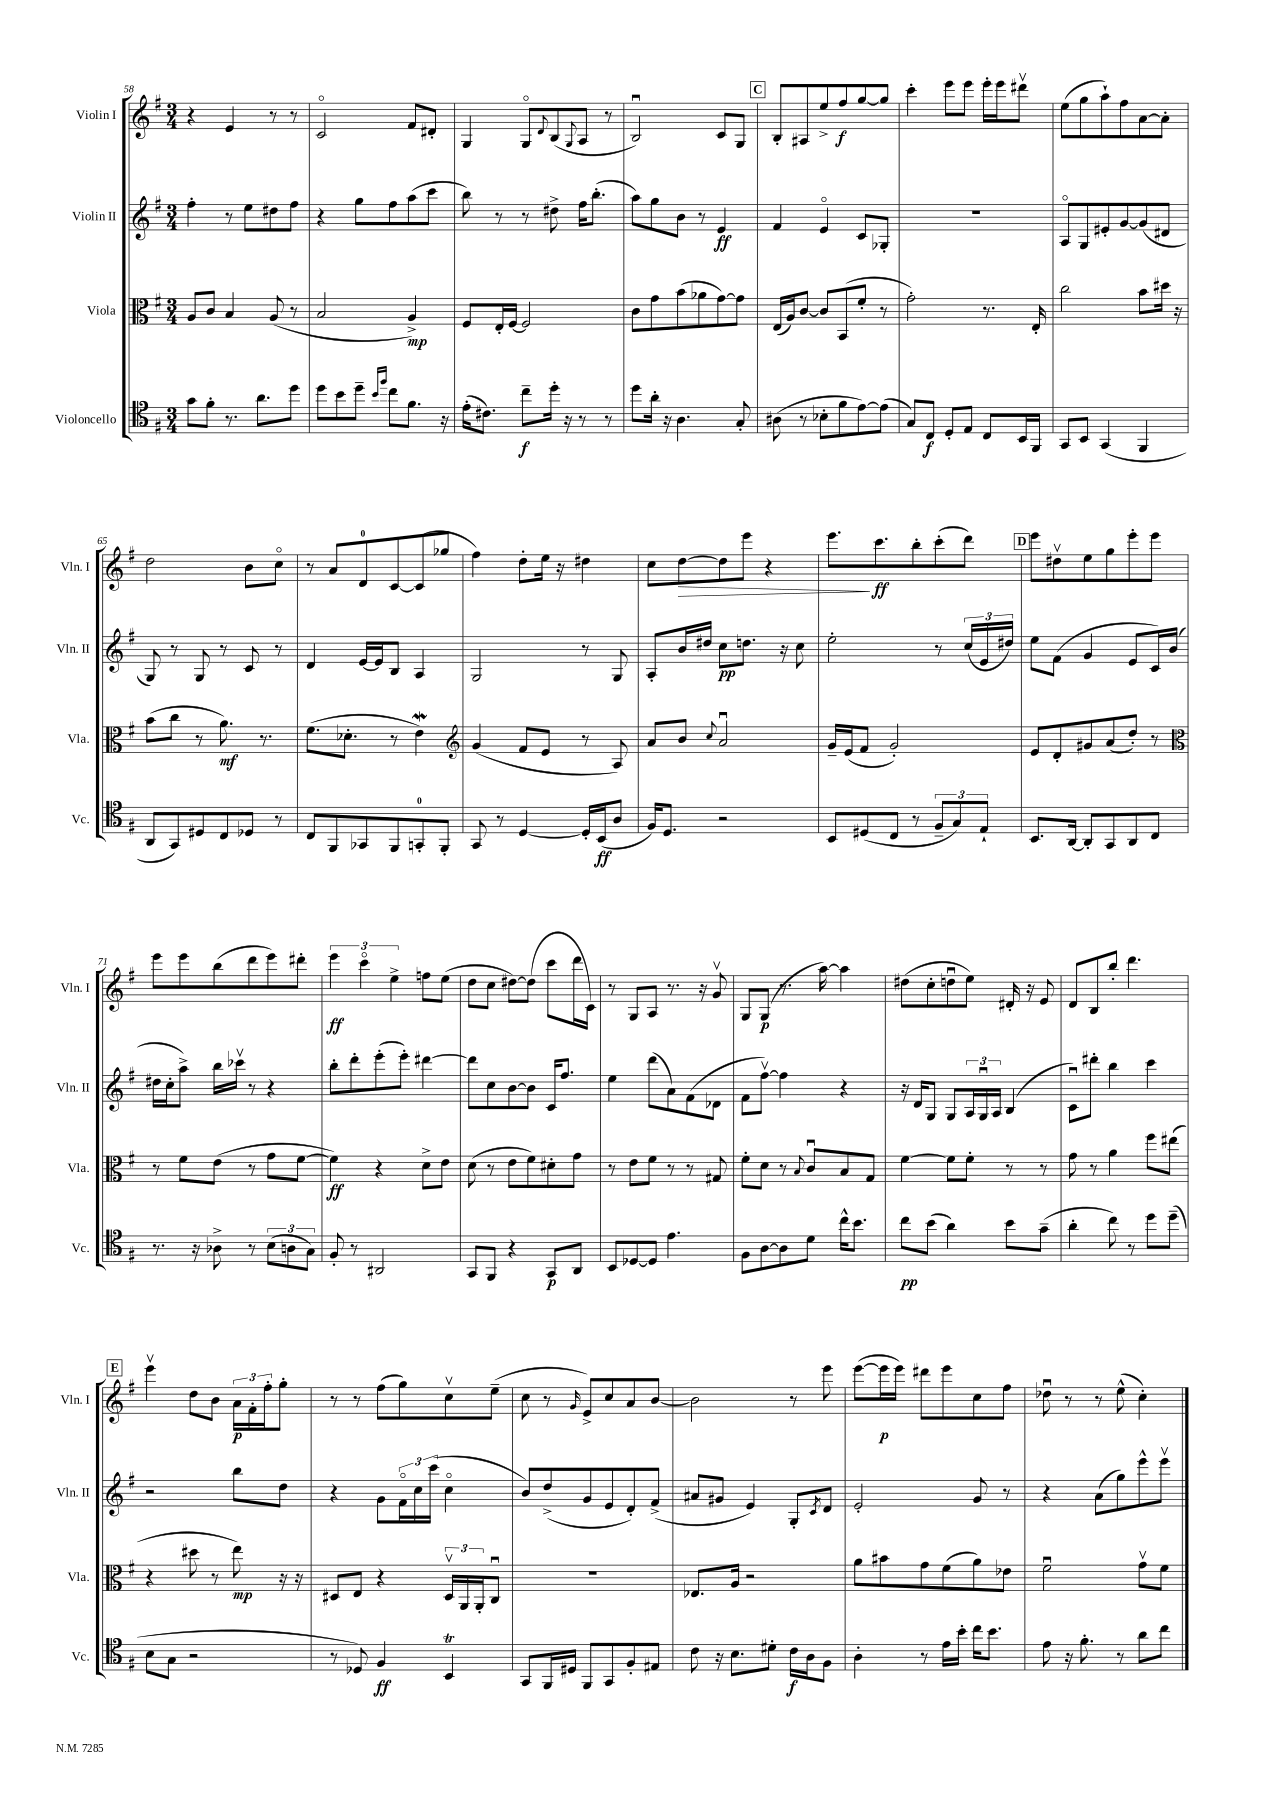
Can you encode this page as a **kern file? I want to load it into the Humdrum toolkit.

**kern	**dynam	**kern	**dynam	**kern	**dynam	**kern	**dynam
*part4	*part4	*part3	*part3	*part2	*part2	*part1	*part1
*staff4	*staff4	*staff3	*staff3	*staff2	*staff2	*staff1	*staff1
*I"Violoncello	*	*I"Viola	*	*I"Violin II	*	*I"Violin I	*
*I'Vc.	*	*I'Vla.	*	*I'Vln. II	*	*I'Vln. I	*
*clefC4	*	*clefC3	*	*clefG2	*	*clefG2	*
*k[f#]	*	*k[f#]	*	*k[f#]	*	*k[f#]	*
*M3/4	*	*M3/4	*	*M3/4	*	*M3/4	*
=58	=58	=58	=58	=58	=58	=58	=58
8g\L	.	8A/L	.	4ff#'\	.	4r	.
8f#'\J	.	8c/J	.	.	.	.	.
8.r	.	4B/	.	8r	.	4e/	.
.	.	.	.	8ee\L	.	.	.
8.a\L	.	.	.	.	.	.	.
.	.	(8A/	.	8dd#X\	.	8r	.
8dd\J	.	8r	.	8ff#\J	.	8r	.
=59	=59	=59	=59	=59	=59	=59	=59
8dd\L	.	2B/	.	4r	.	2c/	.
8b\	.	.	.	.	.	.	.
8dd~\J	.	.	.	8gg\L	.	.	.
16qqb/LL	.	.	.	.	.	.	.
16qqff#/JJ	.	.	.	.	.	.	.
8cc\L	.	.	.	8ff#\	.	.	.
8.f#\J	.	4A^/)	mp	(8aa\	.	8f#/L	.
.	.	.	.	8ccc\J	.	8d#X'/J	.
16r	.	.	.	.	.	.	.
=60	=60	=60	=60	=60	=60	=60	=60
(16e'\KL	.	8F#/L	.	8bb\)	.	4G/	.
8.c#X\J)	.	.	.	.	.	.	.
.	.	16E'/L	.	8r	.	.	.
.	.	[16F#/JJ	.	.	.	.	.
8cc~\L	f	2F#/]	.	8r	.	8G/L	.
.	.	.	.	.	.	8qqd/	.
16dd'\Jk	.	.	.	8dd#X^\	.	(8B/	.
16r	.	.	.	.	.	.	.
.	.	.	.	.	.	8qqG/	.
8r	.	.	.	16ff#\KL	.	8A/J	.
.	.	.	.	(8.bb'\J	.	.	.
8r	.	.	.	.	.	8r	.
=61	=61	=61	=61	=61	=61	=61	=61
8dd\L	.	8c\L	.	8aa\L)	.	2Bu/)	.
16a'\Jk	.	8g\	.	8gg\	.	.	.
16r	.	.	.	.	.	.	.
4.A\	.	(8b\	.	8b\J	.	.	.
.	.	8a-X\	.	8r	.	.	.
.	.	[8g\)	.	4e/	ff	8c/L	.
8G'/	.	8g\J]	.	.	.	8G/J	.
!!LO:REH:place=s1:t=C
=62	=62	=62	=62	=62	=62	=62	=62
(8A#X\	.	(16E/LL	.	4f#/	.	8B'/L	.
.	.	16A/J)	.	.	.	.	.
8r	.	[8c/J	.	.	.	8A#X/	.
8B-X'\L	.	8c/L]	.	4e/	.	8ee^/	.
8f#\	.	(8BB/	.	.	.	8ff#/	f
[8e\)	.	8f#'/J	.	8c/L	.	[8gg/	.
(8e\J]	.	8r	.	8G-X'/J	.	8gg/J]	.
=63	=63	=63	=63	=63	=63	=63	=63
8G/L)	.	2g'\)	.	2.r	.	4ccc'\	.
8C/J	f	.	.	.	.	.	.
8D'/L	.	.	.	.	.	8eee\L	.
8E/J	.	.	.	.	.	8eee\J	.
8C/L	.	8.r	.	.	.	16eee'\LL	.
.	.	.	.	.	.	16eee\J	.
16BB/L	.	.	.	.	.	8ddd#Xv\J	.
16FF#/JJ	.	16E'/	.	.	.	.	.
=64	=64	=64	=64	=64	=64	=64	=64
8GG/L	.	2cc\	.	8A/L	.	(8ee\L	.
8BB/J	.	.	.	8G/	.	8gg\	.
(4GG/	.	.	.	8e#X'/	.	8aa`\)	.
.	.	.	.	[8g/	.	8ff#\	.
4FF#/	.	8b\L	.	(8g/]	.	[8a\	.
.	.	16dd#X\Jk	.	8d#X/J	.	8a'\J]	.
.	.	16r	.	.	.	.	.
!!LO:LB:g=z
=65	=65	=65	=65	=65	=65	=65	=65
8AA/L	.	(8b\L	.	8G/)	.	2dd\	.
8GG/)	.	8cc\J	.	8r	.	.	.
8D#X/	.	8r	.	8G/	.	.	.
8C/	.	8.a\)	mf	8r	.	.	.
8D-X/J	.	.	.	8c/	.	8b\L	.
.	.	8.r	.	.	.	.	.
8r	.	.	.	8r	.	8cc\J	.
=66	=66	=66	=66	=66	=66	=66	=66
8C/L	.	(8.f#\L	.	4d/	.	8r	.
8FF#/	.	.	.	.	.	8a/L	.
.	.	8.d-X'\J	.	.	.	.	.
8GG-X/	.	.	.	[16e/LL	.	8d/	.
.	.	.	.	16e/J]	.	.	.
8FF#/	.	8r	.	8B/J	.	[8c/	.
8GGn'/	.	4eW\)	.	4A/	.	(8c/]	.
8FF#'/J	.	.	.	.	.	8gg-X/J	.
=67	=67	=67	=67	=67	=67	=67	=67
*	*	*clefG2	*	*	*	*	*
8GG/	.	(4g/	.	2G/	.	4ff#\)	.
8r	.	.	.	.	.	.	.
[4D/	.	8f#/L	.	.	.	8dd'\L	.
.	.	8e/J	.	.	.	16ee\Jk	.
.	.	.	.	.	.	16r	.
16D'/LL]	.	8r	.	8r	.	4dd#X\	.
(16BB/J	ff	.	.	.	.	.	.
8A/J	.	8A/)	.	8G/	.	.	.
=68	=68	=68	=68	=68	=68	=68	=68
16F#/KL)	.	8a/L	.	8A'/L	.	8cc\L	.
8.D/J	.	.	.	.	.	.	.
!	!	!	!	!	!	!	!LO:HP:b
.	.	8b/J	.	16b/L	.	[8dd\	>
.	.	.	.	16dd#X/JJ	.	.	.
.	.	8qqcc/	.	.	.	.	.
2r	.	2au/	.	8cc\L	pp	8dd\]	.
.	.	.	.	8.ddn\J	.	8eee\J	.
.	.	.	.	.	.	4r	.
.	.	.	.	16r	.	.	.
.	.	.	.	8cc\	.	.	.
=69	=69	=69	=69	=69	=69	=69	=69
8BB/L	.	16g~/LL	.	2ee'\	.	8.eee\L	.
.	.	(16e/J	.	.	.	.	.
(8D#X/	.	8f#/J	.	.	.	.	.
.	.	.	.	.	.	8.ccc\	] ff
8C/J	.	2g'/)	.	.	.	.	.
8r	.	.	.	.	.	8bb'\	.
12F#~/L	.	.	.	8r	.	(8ccc'\	.
12G/)	.	.	.	.	.	.	.
.	.	.	.	(24cc/LL	.	8ddd\J)	.
12E`/J	.	.	.	24e/	.	.	.
.	.	.	.	24dd#X/JJ)	.	.	.
!!LO:REH:place=s1:t=D
=70	=70	=70	=70	=70	=70	=70	=70
8.BB/L	.	8e/L	.	8ee\L	.	8eee\L	.
.	.	8d'/	.	(8f#\J	.	8dd#Xv\	.
[16AA/Jk	.	.	.	.	.	.	.
8AA'/L]	.	8g#X/	.	4g/	.	8ee\	.
8GG/	.	(8a/	.	.	.	8gg\	.
8AA/	.	8dd'/J)	.	8e/L	.	8eee'\	.
8C/J	.	8r	.	16c/L)	.	8eee\J	.
.	.	.	.	(16b/JJ	.	.	.
!!LO:LB:g=z
=71	=71	=71	=71	=71	=71	=71	=71
*	*	*clefC3	*	*	*	*	*
8.r	.	8r	.	16dd#X\LL	.	8eee\L	.
.	.	.	.	16cc'\J	.	.	.
.	.	8f#\L	.	8aa^\J)	.	8eee\	.
16r	.	.	.	.	.	.	.
8A-X^\	.	(8e\J	.	16bb\LL	.	(8bb\	.
.	.	.	.	16ccc-Xv\JJ	.	.	.
8r	.	8r	.	8r	.	8ddd\	.
(12B\L	.	8g\L	.	4r	.	8eee\)	.
12An\	.	.	.	.	.	.	.
.	.	[8f#\J	.	.	.	8ddd#X'\J	.
12G\J)	.	.	.	.	.	.	.
=72	=72	=72	=72	=72	=72	=72	=72
8F#'/	.	4f#\])	ff	8bb'\L	.	6eee\	ff
8r	.	.	.	8ddd'\	.	.	.
.	.	.	.	.	.	6ccc\	.
2AA#X/	.	4r	.	(8eee'\	.	.	.
.	.	.	.	.	.	6ee^\	.
.	.	.	.	8eee'\J)	.	.	.
.	.	8d^\L	.	[4ddd#X\	.	8ffn\L	.
.	.	8e\J	.	.	.	(8ee\J	.
=73	=73	=73	=73	=73	=73	=73	=73
8GG/L	.	(8d\	.	8ddd#\L]	.	8dd\L	.
8FF#/J	.	8r	.	8cc\	.	8cc\J	.
4r	.	8e\L	.	[8b\	.	[8dd#X\L)	.
.	.	8f#\)	.	8b\J]	.	(8dd#\J]	.
8GG/L	p	8d#X'\	.	16c/KL	.	8ccc\L	.
.	.	.	.	8.ff#/J	.	.	.
8AA/J	.	8g\J	.	.	.	16ddd\L	.
.	.	.	.	.	.	16c\JJ)	.
=74	=74	=74	=74	=74	=74	=74	=74
8BB/L	.	8r	.	4ee\	.	8r	.
[8D-X/	.	8e\L	.	.	.	8G/L	.
8D-/J]	.	8f#\J	.	(8ddd\L	.	8A/J	.
4.e\	.	8r	.	8a\)	.	8.r	.
.	.	8r	.	(8f#\	.	.	.
.	.	.	.	.	.	16r	.
.	.	8G#X/	.	8d-X\J	.	8gv/	.
=75	=75	=75	=75	=75	=75	=75	=75
8F#\L	.	8f#'\L	.	8f#\L	.	8G/L	.
[8A\	.	8d\J	.	[8ff#v\J)	.	(8G/J	p
8A\]	.	8r	.	4ff#\]	.	8.r	.
.	.	8qqB/	.	.	.	.	.
8d\J	.	8cu/L	.	.	.	.	.
.	.	.	.	.	.	[16aa\)	.
16cc^^\KL	.	8B/	.	4r	.	4aa\]	.
8.b\J	.	.	.	.	.	.	.
.	.	8G/J	.	.	.	.	.
=76	=76	=76	=76	=76	=76	=76	=76
8cc\L	pp	[4f#\	.	16r	.	(8dd#X\L	.
.	.	.	.	16d/KL	.	.	.
(8b\J	.	.	.	8G/J	.	8cc'\	.
4a\)	.	8f#\L]	.	8G/L	.	8ddnu\	.
.	.	8f#'\J	.	24A/L	.	8ee\J)	.
.	.	.	.	24Gu/	.	.	.
.	.	.	.	24A/JJ	.	.	.
8b\L	.	8r	.	(4B/	.	16d#X'/	.
.	.	.	.	.	.	16r	.
(8g~\J	.	8r	.	.	.	8e/	.
=77	=77	=77	=77	=77	=77	=77	=77
4a'\	.	8g\	.	8cu\L)	.	8d/L	.
.	.	8r	.	8ddd#X'\J	.	8B/	.
8cc\)	.	4a\	.	4bb\	.	8bb'/J	.
8r	.	.	.	.	.	4.ddd\	.
8dd\L	.	8ff#\L	.	4ccc\	.	.	.
(8dd~\J	.	(8ee#X\J	.	.	.	.	.
!!LO:LB:g=z
!!LO:REH:place=s1:t=E
=78	=78	=78	=78	=78	=78	=78	=78
8B\L	.	4r	.	2r	.	4eeev\	.
8G\J	.	.	.	.	.	.	.
2r	.	8dd#X\	.	.	.	8dd\L	.
.	.	8r	.	.	.	8b\J	.
.	.	8ee\)	mp	8bb\L	.	24a\LL	p
.	.	.	.	.	.	24f#'\	.
.	.	.	.	.	.	24ff#'\J	.
.	.	16r	.	8dd\J	.	8gg'\J	.
.	.	16r	.	.	.	.	.
=79	=79	=79	=79	=79	=79	=79	=79
8r	.	8D#X/L	.	4r	.	8r	.
8D-X/)	.	8E/J	.	.	.	8r	.
4F#/	ff	4r	.	8g\L	.	(8ff#\L	.
.	.	.	.	24f#\L	.	8gg\)	.
.	.	.	.	24cc\	.	.	.
.	.	.	.	(24ccc\JJ	.	.	.
4BBt/	.	24D#v/LL	.	4cc\	.	8ccv\	.
.	.	24AA/	.	.	.	.	.
.	.	24AA'/J	.	.	.	.	.
.	.	8Cu/J	.	.	.	(8ee~\J	.
=80	=80	=80	=80	=80	=80	=80	=80
8GG/L	.	2.r	.	8b/L)	.	8cc\	.
16FF#/L	.	.	.	(8dd^/	.	8r	.
16D#X/JJ	.	.	.	.	.	.	.
.	.	.	.	.	.	16qqg/	.
8FF#/L	.	.	.	8g/	.	8e^/L)	.
8GG/	.	.	.	8e/	.	8cc/	.
8F#'/	.	.	.	8d'/)	.	8a/	.
8E#X/J	.	.	.	(8f#^/J	.	[8b/J	.
=81	=81	=81	=81	=81	=81	=81	=81
8c\	.	8.E-X/L	.	8a#X/L	.	2b\]	.
16r	.	.	.	8g#X/J	.	.	.
8.B\L	.	16A/Jk	.	.	.	.	.
.	.	2r	.	4e/)	.	.	.
8d#X'\J	.	.	.	.	.	.	.
16c\LL	f	.	.	8G'/L	.	8r	.
16A\J	.	.	.	.	.	.	.
.	.	.	.	8qc/	.	.	.
8F#\J	.	.	.	8d/J	.	8eee\	.
=82	=82	=82	=82	=82	=82	=82	=82
4A'\	.	8a\L	.	2e'/	.	([8eee\L	.
.	.	8b#X\	.	.	.	16eee\L]	p
.	.	.	.	.	.	16eee\JJ)	.
8r	.	8g\	.	.	.	8ddd#X\L	.
16e\LL	.	(8f#\	.	.	.	8eee\	.
16b'\JJ	.	.	.	.	.	.	.
16cc\KL	.	8a\)	.	8g/	.	8cc\	.
8.b\J	.	.	.	.	.	.	.
.	.	8e-X\J	.	8r	.	8ff#\J	.
=83	=83	=83	=83	=83	=83	=83	=83
8e\	.	2f#u\	.	4r	.	8dd-Xu\	.
16r	.	.	.	.	.	8r	.
8.f#'\	.	.	.	.	.	.	.
.	.	.	.	(8a\L	.	8r	.
8r	.	.	.	8gg\)	.	(8ee^^\	.
8a\L	.	8gv\L	.	8eee^^\	.	4cc'\)	.
8cc\J	.	8f#\J	.	8eeev\J	.	.	.
==	==	==	==	==	==	==	==
*-	*-	*-	*-	*-	*-	*-	*-
